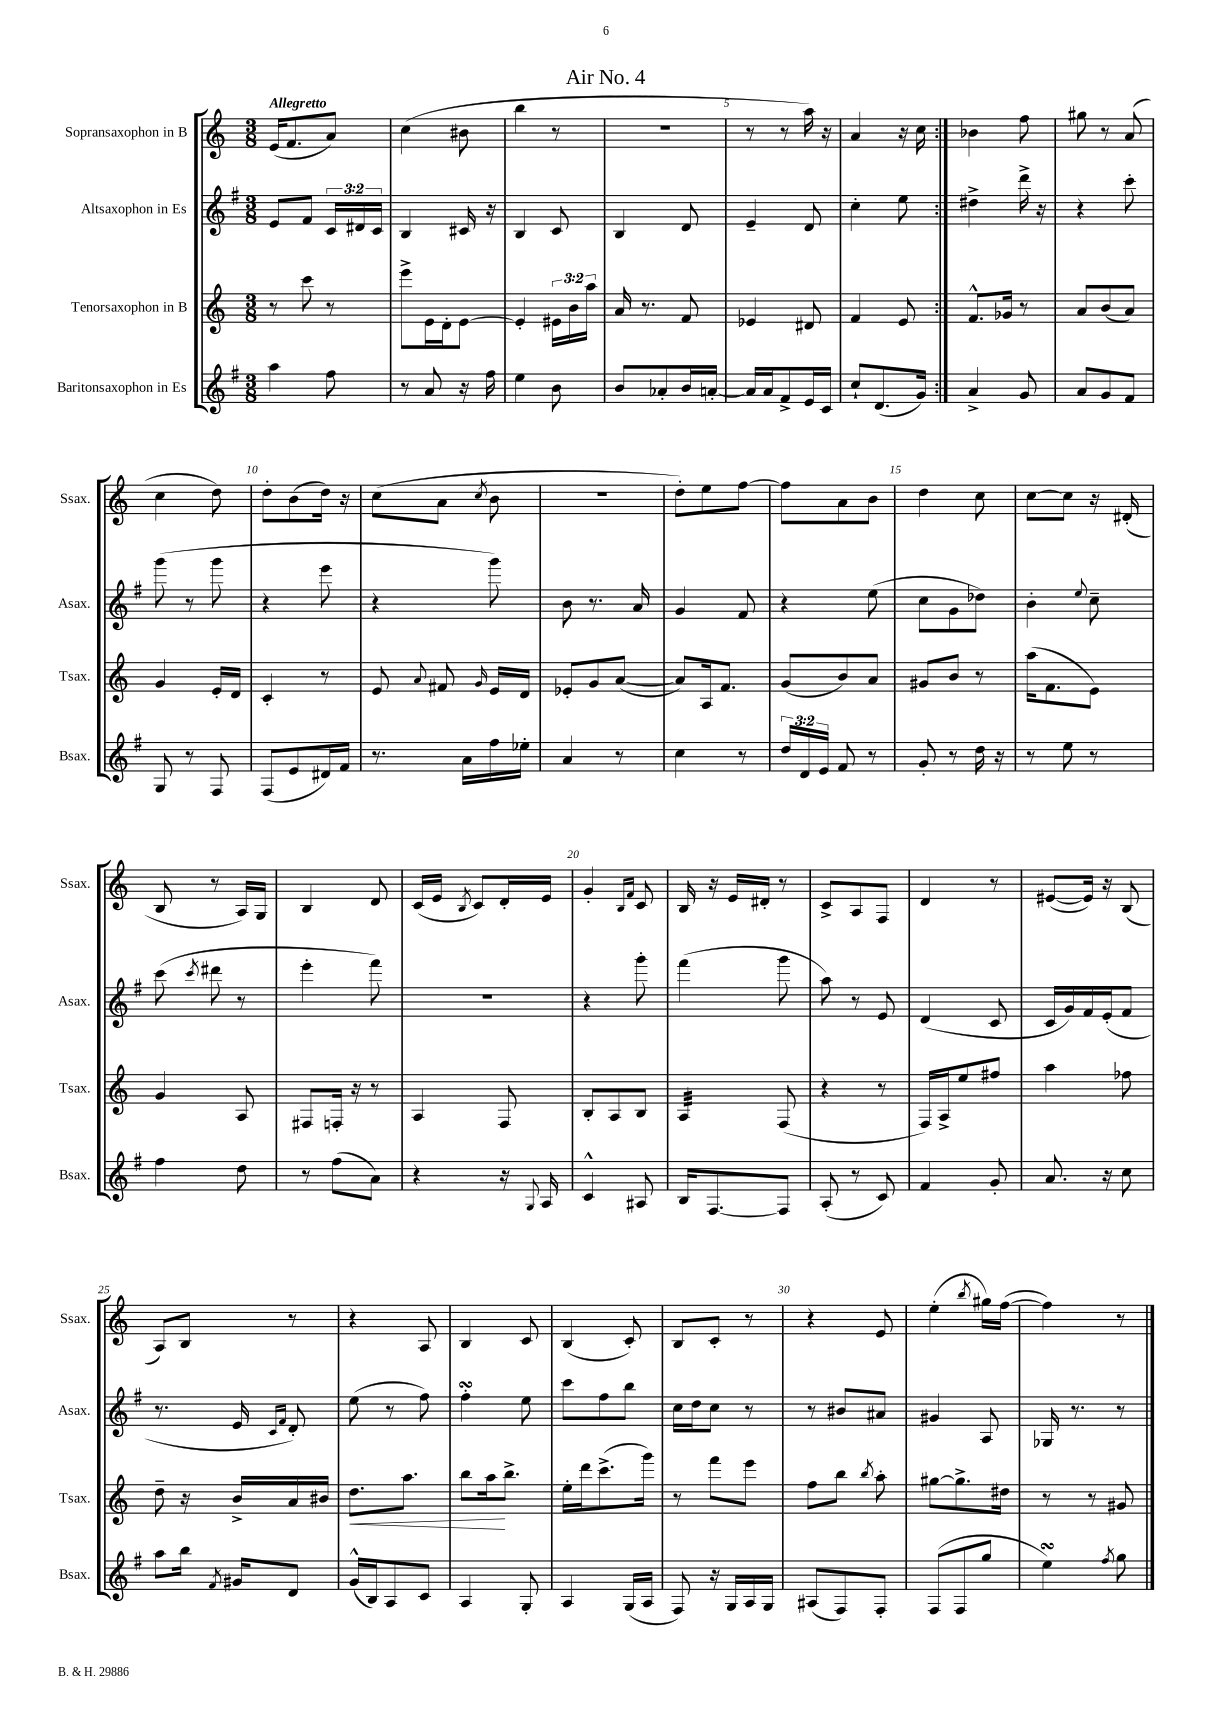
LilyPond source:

\header { title = "Air No. 4" }
<<
\new StaffGroup <<
\new Staff = "s0" \with { instrumentName = "Sopransaxophon in B" shortInstrumentName = "Ssax." } {
    \clef treble \key c \major \numericTimeSignature \time 3/8 \tempo "Allegretto"
    \autoBeamOff \repeat volta 2 { e'16[( f'8. a'8]) |
    c''4( bis'8 |
    b''4 r8 |
    R4. |
    r8 r8 a''16) r16 |
    a'4 r16 c''16 | }
    bes'4 f''8 |
    gis''8 r8 a'8( |
    c''4 d''8) |
    d''8[-. b'8( d''16]) r16 |
    c''8[( a'8] \acciaccatura { c''8 } b'8 |
    R4. |
    d''8[-.) e''8 f''8]~ |
    f''8[ a'8 b'8] |
    d''4 c''8 |
    c''8[~ c''8] r16 dis'16-.( |
    b8 r8 a16[) g16] |
    b4 d'8 |
    c'16[( e'16] \acciaccatura { b8 } c'8[) d'16-. e'16] |
    g'4-. \grace { b16[ f'16] } c'8 |
    b16 r16 e'16[ dis'16]-. r8 |
    c'8[-> a8 f8] |
    d'4 r8 |
    eis'8[~( eis'16]) r16 b8( |
    a8[) b8] r8 |
    r4 a8 |
    b4 c'8 |
    b4( c'8-.) |
    b8[ c'8]-. r8 |
    r4 e'8 |
    e''4-.( \acciaccatura { b''8 } gis''16[) f''16]~( |
    f''4) r8 \bar "|." |
}
\new Staff = "s1" \with { instrumentName = "Altsaxophon in Es" shortInstrumentName = "Asax." } {
    \clef treble \key g \major \numericTimeSignature \time 3/8 \override Staff.TupletNumber.text = #tuplet-number::calc-fraction-text
    \autoBeamOff \repeat volta 2 { e'8[ fis'8] \tuplet 3/2 { c'16[ dis'16 c'16] } |
    b4 cis'16 r16 |
    b4 c'8 |
    b4 d'8 |
    e'4-- d'8 |
    c''4-. e''8 | }
    dis''4-> d'''16-> r16 |
    r4 c'''8-. |
    g'''8( r8 g'''8 |
    r4 e'''8 |
    r4 g'''8) |
    b'8 r8. a'16 |
    g'4 fis'8 |
    r4 e''8( |
    c''8[ g'8 des''8]) |
    b'4-. \appoggiatura { e''8 } c''8-- |
    c'''8( \acciaccatura { c'''8 } dis'''8 r8 |
    e'''4-. fis'''8) |
    R4. |
    r4 g'''8-. |
    fis'''4( g'''8 |
    a''8) r8 e'8 |
    d'4( c'8 |
    c'16[ g'16) fis'16 e'16-.( fis'8] |
    r8. e'16 \grace { c'16[ fis'16] } d'8-.) |
    e''8( r8 fis''8) |
    fis''4-.\turn e''8 |
    c'''8[ fis''8 b''8] |
    c''16[ d''16 c''8] r8 |
    r8 bis'8[ ais'8] |
    gis'4 a8 |
    ges16 r8. r8 \bar "|." |
}
\new Staff = "s2" \with { instrumentName = "Tenorsaxophon in B" shortInstrumentName = "Tsax." } {
    \clef treble \key c \major \numericTimeSignature \time 3/8 \override Staff.TupletNumber.text = #tuplet-number::calc-fraction-text
    \autoBeamOff \repeat volta 2 { r8 c'''8 r8 |
    e'''8[-> e'16 d'16-. e'8]~ |
    e'4-. \tuplet 3/2 { eis'16[ b'16 a''16] } |
    a'16 r8. f'8 |
    ees'4 dis'8 |
    f'4 e'8 | }
    f'8.[-^ ges'16] r8 |
    a'8[ b'8( a'8]) |
    g'4 e'16[-. d'16] |
    c'4-. r8 |
    e'8 \appoggiatura { a'8 } fis'8 \grace { g'16 } e'16[ d'16] |
    ees'8[-. g'8 a'8]~( |
    a'8[) a16 f'8.] |
    g'8[( b'8) a'8] |
    gis'8[ b'8] r8 |
    a''16[( f'8. e'8]) |
    g'4 a8 |
    fis8[ f16]-. r16 r8 |
    a4 f8 |
    b8[-. a8 b8] |
    a4:32 f8( |
    r4 r8 |
    f16[) a16-> e''8 fis''8] |
    a''4 fes''8 |
    d''8-- r16 b'16[-> a'16 bis'16] |
    d''8.[\< a''8.] |
    b''8[ a''16\! b''8.]-> |
    e''16[-. d'''16 c'''8.->( g'''16]) |
    r8 f'''8[ e'''8] |
    f''8[ b''8] \acciaccatura { b''8 } a''8-. |
    gis''8[~ gis''8.-> dis''16] |
    r8 r8 gis'8 \bar "|." |
}
\new Staff = "s3" \with { instrumentName = "Baritonsaxophon in Es" shortInstrumentName = "Bsax." } {
    \clef treble \key g \major \numericTimeSignature \time 3/8 \override Staff.TupletNumber.text = #tuplet-number::calc-fraction-text
    \autoBeamOff \repeat volta 2 { a''4 fis''8 |
    r8 a'8 r16 fis''16 |
    e''4 b'8 |
    b'8[ aes'8-. b'16 a'16]~-. |
    a'16[ a'16 fis'8-> e'16 c'16] |
    c''8[-! d'8.( g'16]) | }
    a'4-> g'8 |
    a'8[ g'8 fis'8] |
    g8 r8 fis8 |
    fis8[( e'8 dis'16) fis'16] |
    r8. a'16[ fis''16 ees''16]-. |
    a'4 r8 |
    c''4 r8 |
    \tuplet 3/2 { d''16[ d'16 e'16] } fis'8 r8 |
    g'8-. r8 d''16 r16 |
    r8 e''8 r8 |
    fis''4 d''8 |
    r8 fis''8[( a'8]) |
    r4 r16 \appoggiatura { g8 } a16 |
    c'4-^ ais8 |
    b16[ fis8.~ fis8] |
    a8-.( r8 c'8) |
    fis'4 g'8-. |
    a'8. r16 c''8 |
    a''8[ b''16] \acciaccatura { fis'8 } gis'16[ d'8] |
    g'16[-^( b16) a8 c'8] |
    a4 g8-. |
    a4 g16[( a16] |
    fis8) r16 g16[ a16 g16] |
    ais8[( fis8) fis8]-. |
    fis8[( fis8 g''8] |
    e''4\turn) \acciaccatura { fis''8 } g''8 \bar "|." |
}
>>
>>
\layout { \context { \Score \override BarNumber.break-visibility = ##(#f #t #t) barNumberVisibility = #(every-nth-bar-number-visible 5) } }
